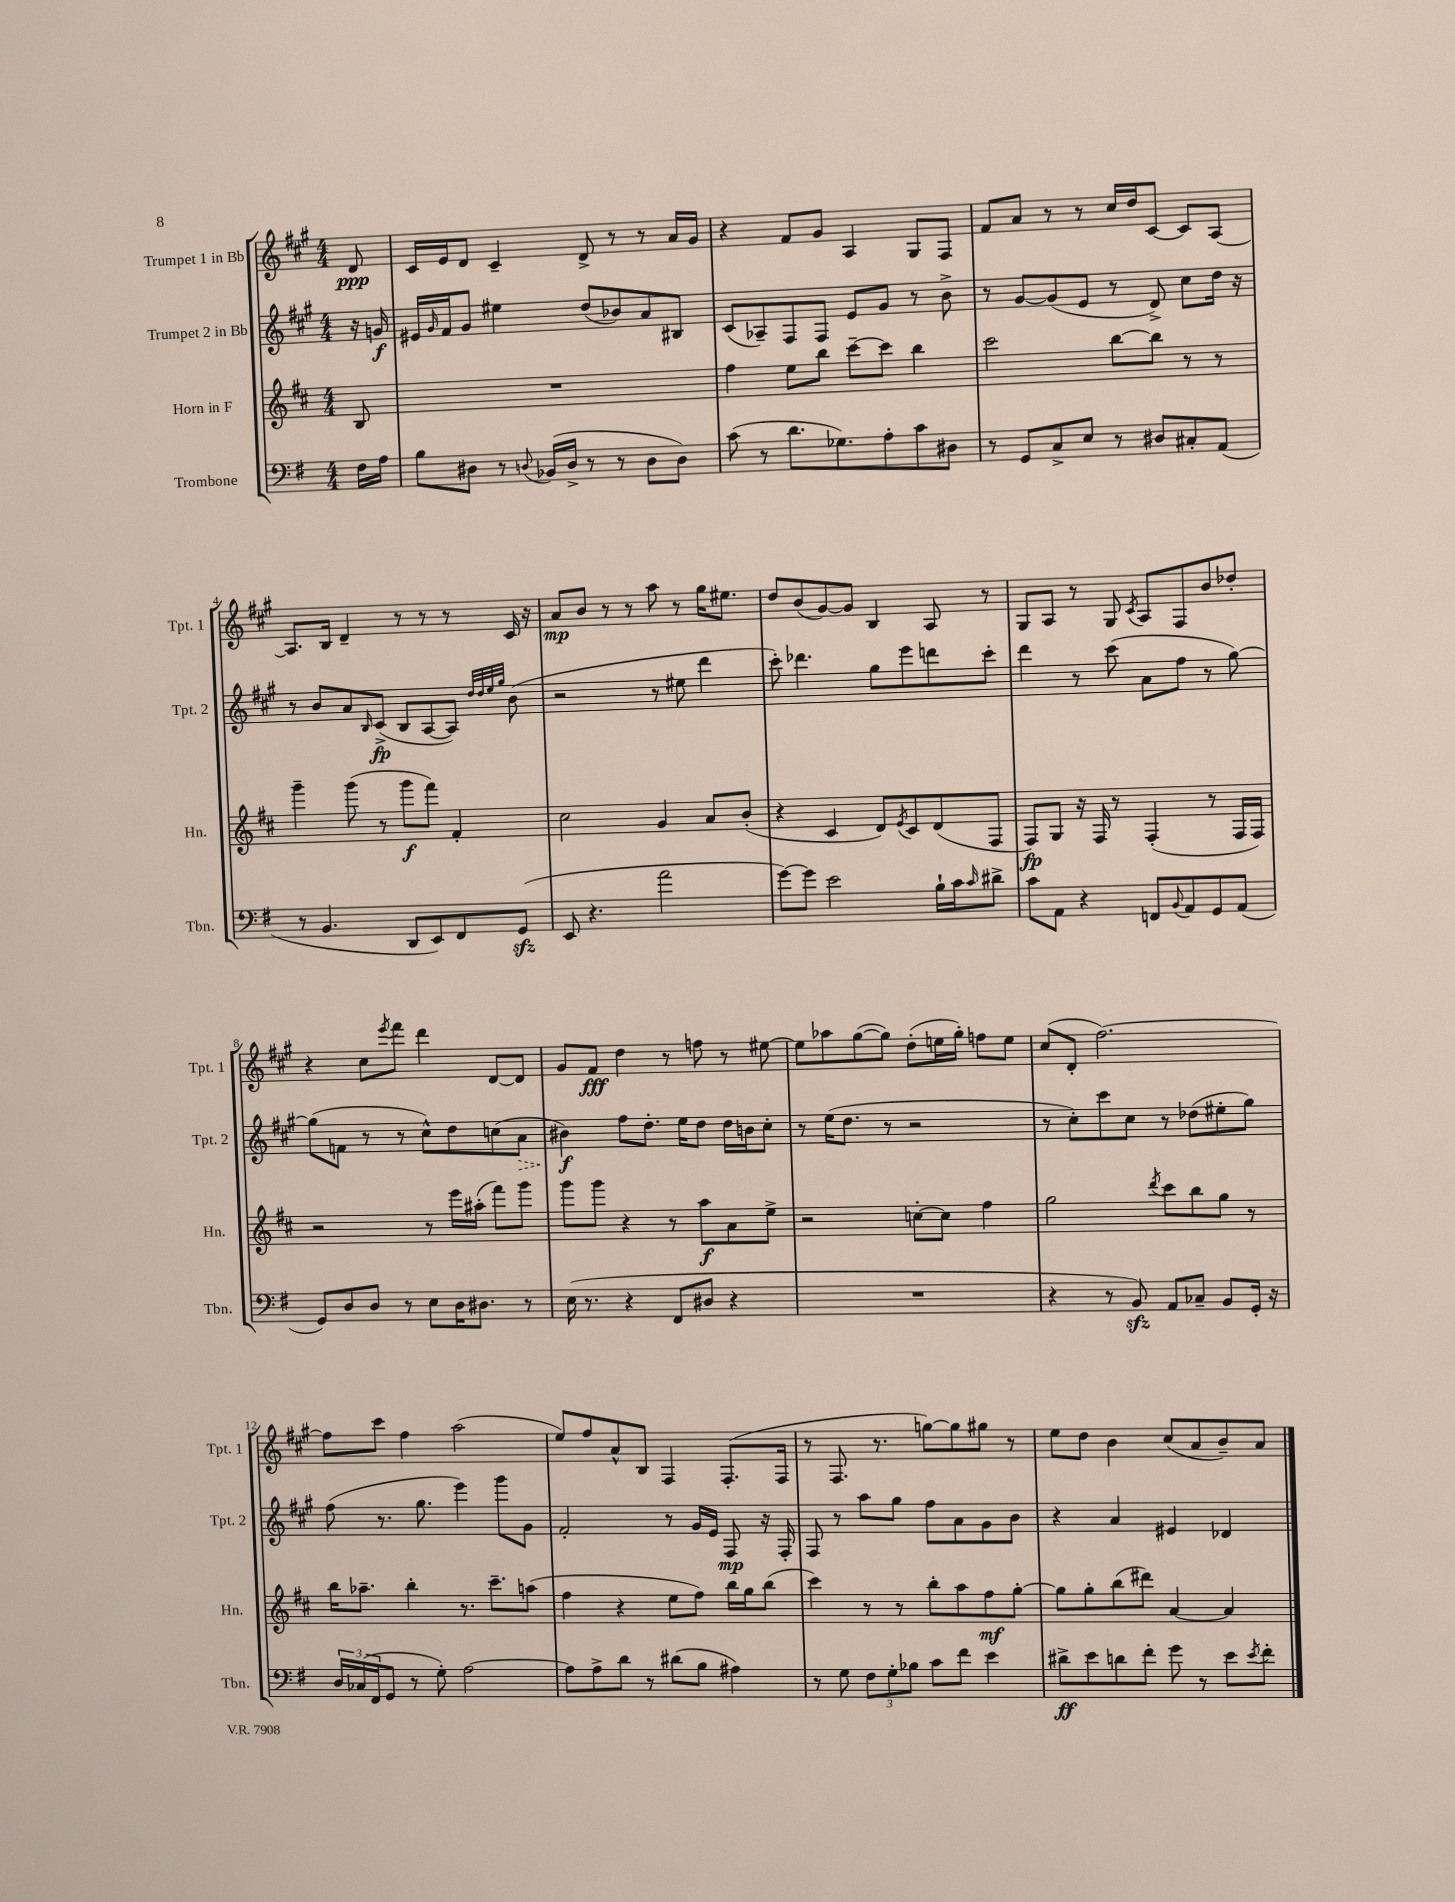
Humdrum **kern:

**kern	**dynam	**kern	**dynam	**kern	**dynam	**kern	**dynam
*part4	*part4	*part3	*part3	*part2	*part2	*part1	*part1
*staff4	*staff4	*staff3	*staff3	*staff2	*staff2	*staff1	*staff1
*I"Trombone	*	*I"Horn in F	*	*I"Trumpet 2 in Bb	*	*I"Trumpet 1 in Bb	*
*I'Tbn.	*	*I'Hn.	*	*I'Tpt. 2	*	*I'Tpt. 1	*
*clefF4	*	*clefG2	*	*clefG2	*	*clefG2	*
*k[f#]	*	*k[f#c#]	*	*k[f#c#g#]	*	*k[f#c#g#]	*
*M4/4	*	*M4/4	*	*M4/4	*	*M4/4	*
=	=	=	=	=	=	=	=
16F#\LL	.	8B/	.	16r	.	8d/	ppp
16A\JJ	.	.	.	16gn/	f	.	.
=1	=1	=1	=1	=1	=1	=1	=1
8B\L	.	1r	.	16e#X/LL	.	16c#/LL	.
.	.	.	.	16qqg#/	.	.	.
.	.	.	.	16f#/J	.	16e/J	.
8D#X\J	.	.	.	8g#/J	.	8d/J	.
8r	.	.	.	4ee#X\	.	4c#~/	.
8qqDn/	.	.	.	.	.	.	.
(16BB-X/LL	.	.	.	.	.	.	.
16D^/JJ	.	.	.	.	.	.	.
8r	.	.	.	(8dd/L	.	8d^/	.
8r	.	.	.	8b-X/)	.	8r	.
8D\L	.	.	.	8a/	.	8r	.
8D\J)	.	.	.	8B#X/J	.	16a/LL	.
.	.	.	.	.	.	16g#/JJ	.
=2	=2	=2	=2	=2	=2	=2	=2
(8c\	.	4ff#\	.	(8c#/L	.	4r	.
8r	.	.	.	8A-X~/)	.	.	.
8.d\L	.	8ee\L	.	8F#/	.	8f#/L	.
.	.	8bb\J	.	8F#/J	.	8g#/J	.
8.G-X\)	.	.	.	.	.	.	.
.	.	[8ccc#~\L	.	8e/L	.	4A/	.
8A'\	.	8ccc#\J]	.	8g#/J	.	.	.
8c\	.	4bb\	.	8r	.	8G#/L	.
8D#X\J	.	.	.	8b^\	.	8F#/J	.
=3	=3	=3	=3	=3	=3	=3	=3
8r	.	2ccc#\	.	8r	.	8f#/L	.
8GG/L	.	.	.	[8g#/L	.	8a/J	.
8C^/	.	.	.	(8g#/]	.	8r	.
8E/J	.	.	.	8e/J	.	8r	.
8r	.	[8bb\L	.	8r	.	16cc#/LL	.
.	.	.	.	.	.	16dd/J	.
8D#X/L	.	8bb\J]	.	8d^/)	.	[8c#/J	.
8C#X'/	.	8r	.	8cc#\L	.	8c#/L]	.
(8AA/J	.	8r	.	16dd\Jk	.	[8A/J	.
.	.	.	.	16r	.	.	.
!!LO:LB:g=z
=4	=4	=4	=4	=4	=4	=4	=4
8r	.	4ggg~\	.	8r	.	8.A/L]	.
4.BB/	.	.	.	8b/L	.	.	.
.	.	.	.	.	.	16B/Jk	.
.	.	(8ggg\	.	8a/	.	4d~/	.
.	.	.	.	16qqB/	.	.	.
.	.	8r	.	(8c#^/J	fp	.	.
8DD/L	.	8ggg\L	f	8B/L	.	8r	.
8EE/)	.	8fff#\J)	.	[8A/	.	8r	.
8FF#/	.	4f#'/	.	8A/J])	.	8r	.
.	.	.	.	32qqdd/LLL	.	.	.
.	.	.	.	32qqdd/	.	.	.
.	.	.	.	32qqee/	.	.	.
.	.	.	.	32qqgg#/JJJ	.	.	.
(8GGzz/J	.	.	.	(8b\	.	16c#/	.
.	.	.	.	.	.	16r	.
=5	=5	=5	=5	=5	=5	=5	=5
8EE/	.	2cc#\	.	2r	.	8a/L	mp
4.r	.	.	.	.	.	8b/J	.
.	.	.	.	.	.	8r	.
.	.	.	.	.	.	8r	.
2a\	.	4g/	.	8r	.	8aa\	.
.	.	.	.	8ee#X\	.	8r	.
.	.	8a/L	.	4ddd\	.	16gg#\KL	.
.	.	.	.	.	.	8.ee#X\J	.
.	.	(8b'/J	.	.	.	.	.
=6	=6	=6	=6	=6	=6	=6	=6
[8g\L)	.	4r	.	8ccc#'\)	.	8dd/L	.
8g\J]	.	.	.	4.ddd-X\	.	(8b/	.
2e\	.	4c#/	.	.	.	[8g#/)	.
.	.	.	.	.	.	8g#/J]	.
.	.	8d/L)	.	8gg#\L	.	4B/	.
.	.	8qe/	.	.	.	.	.
.	.	8c#/	.	8eee\	.	.	.
16B`\LL	.	(8d/	.	8dddn\	.	8A/	.
16c\J	.	.	.	.	.	.	.
16qqc/	.	.	.	.	.	.	.
8d#X^\J	.	8F#/J	.	8ccc#'\J	.	8r	.
=7	=7	=7	=7	=7	=7	=7	=7
8c\L	.	8F#/L)	fp	4ddd\	.	8G#/L	.
8AA\J	.	8G/J	.	.	.	8A/J	.
4r	.	16r	.	8r	.	8r	.
.	.	16F#/	.	.	.	.	.
.	.	8r	.	(8ccc#\	.	8G#/	.
.	.	.	.	.	.	8qc#/	.
8FFn/L	.	(4F#'/	.	8a\L	.	8A/L	.
8qqBB/	.	.	.	.	.	.	.
8AA/	.	.	.	8ff#\J	.	8F#/	.
8GG/	.	8r	.	8r	.	8b/	.
(8AA/J	.	16F#/LL	.	[8gg#\)	.	8dd-X'/J	.
.	.	16F#/JJ)	.	.	.	.	.
!!LO:LB:g=z
=8	=8	=8	=8	=8	=8	=8	=8
8GG/L)	.	2r	.	(8gg#\L]	.	4r	.
8D/	.	.	.	8fn\J	.	.	.
8D/J	.	.	.	8r	.	8cc#\L	.
.	.	.	.	.	.	8qeee/	.
8r	.	.	.	8r	.	8fff#\J	.
8E\L	.	8r	.	8cc#^^\L)	.	4ddd\	.
16D\K	.	16eee\LL	.	8dd\	.	.	.
8.D#X\J	.	(16aa#X'\JJ	.	.	.	.	.
.	.	8fff#\L)	.	(8ccn\	.	[8d/L	.
!	!	!	!	!	!LO:HP:b	!	!
8r	.	8ggg\J	.	8a\J	>	8d/J]	.
=9	=9	=9	=9	=9	=9	=9	=9
(16E\	.	8ggg\L	.	4b#X\)	f	8g#/L	.
8.r	.	.	.	.	.	.	.
.	.	8ggg\J	.	.	.	8f#/J	fff
4r	.	4r	.	8ff#\L	]	4dd\	.
.	.	.	.	8.dd'\J	.	.	.
8FF#/L	.	8r	.	.	.	8r	.
.	.	.	.	16ee\KL	.	.	.
8D#X/J	.	8aa\L	f	8dd\J	.	8ffn\	.
4r	.	8a\	.	16dd\LL	.	8r	.
.	.	.	.	16bn\J	.	.	.
.	.	8ee^\J	.	8cc#'\J	.	[8ee#X\	.
=10	=10	=10	=10	=10	=10	=10	=10
1r	.	2r	.	8r	.	8ee#\L]	.
.	.	.	.	(16ee\KL	.	8aa-X\	.
.	.	.	.	8.dd\J	.	.	.
.	.	.	.	.	.	([8gg#\	.
.	.	.	.	8r	.	8gg#\J])	.
.	.	[8ccn'\L	.	2r	.	(8dd'\L	.
.	.	8cc\J]	.	.	.	16een\L	.
.	.	.	.	.	.	16gg#'\JJ)	.
.	.	4ff#\	.	.	.	8ffn\L	.
.	.	.	.	.	.	8ee\J	.
=11	=11	=11	=11	=11	=11	=11	=11
4r	.	2gg\	.	8r	.	(8cc#/L	.
.	.	.	.	8cc#'\L)	.	8d'/J	.
8r	.	.	.	8ccc#\	.	[2.ff#\)	.
8BBzz/)	.	.	.	8cc#\J	.	.	.
.	.	8qddd/	.	.	.	.	.
8AA/L	.	8ccc#\L	.	8r	.	.	.
8C-X~/J	.	8bb\	.	(8dd-X\L	.	.	.
8BB/L	.	8gg\J	.	8ee#X'\	.	.	.
16GG'/Jk	.	8r	.	8gg#\J)	.	.	.
16r	.	.	.	.	.	.	.
!!LO:LB:g=z
=12	=12	=12	=12	=12	=12	=12	=12
24D/LL	.	16bb\KL	.	(8ff#\	.	8ff#\L]	.
(24C-X/	.	.	.	.	.	.	.
.	.	8.aa-X~\J	.	.	.	.	.
24FF#/J	.	.	.	.	.	.	.
8GG/J	.	.	.	8.r	.	8ccc#\J	.
8r	.	4bb'\	.	.	.	4ff#\	.
.	.	.	.	8.gg#\	.	.	.
8G'\)	.	.	.	.	.	.	.
[2A\	.	8.r	.	4eee\)	.	(2aa\	.
.	.	8.ccc#~\L	.	.	.	.	.
.	.	.	.	8ggg#\L	.	.	.
.	.	(8aan\J	.	8g#\J	.	.	.
=13	=13	=13	=13	=13	=13	=13	=13
8A\L]	.	4ff#\	.	2f#'/	.	8ee/L)	.
8A^\	.	.	.	.	.	8ff#/	.
8d\J	.	4r	.	.	.	8a^^/	.
8r	.	.	.	.	.	8B/J	.
(8d#X\L	.	8ee\L	.	8r	.	4F#/	.
8B\J	.	8ff#\J)	.	16g#/LL	.	.	.
.	.	.	.	16e/JJ	.	.	.
4A#X\)	.	16bb\LL	.	8F#/	mp	(8.F#'/L	.
.	.	16gg\J	.	.	.	.	.
.	.	(8bb\J	.	16r	.	.	.
.	.	.	.	16F#'/	.	16F#/Jk	.
=14	=14	=14	=14	=14	=14	=14	=14
8r	.	4ccc#\)	.	8F#/	.	8r	.
8G\	.	.	.	8r	.	8.F#/	.
12F#\L	.	8r	.	8aa\L	.	.	.
.	.	.	.	.	.	8.r	.
12G'\	.	.	.	.	.	.	.
.	.	8r	.	8gg#\J	.	.	.
12B-X\J	.	.	.	.	.	.	.
8c\L	.	8bb'\L	.	8ff#\L	.	[8ggn\L)	.
8f#\J	.	8aa\	.	8a\	.	8gg\]	.
4e\	.	8ff#\	mf	8g#\	.	8gg#X\J	.
.	.	[8gg'\J	.	8b\J	.	8r	.
=15	=15	=15	=15	=15	=15	=15	=15
8d#X^\L	ff	8gg\L]	.	4r	.	8ee\L	.
8e\	.	8gg'\	.	.	.	8dd\J	.
8dn\	.	(8bb\	.	4a/	.	4b\	.
8f#'\J	.	8ddd#X\J)	.	.	.	.	.
8g\	.	[4a/	.	4e#X/	.	(8cc#/L	.
8r	.	.	.	.	.	8a/	.
8e\L	.	4a/]	.	4d-X/	.	8b~/)	.
8qe/	.	.	.	.	.	.	.
8f#'\J	.	.	.	.	.	8a/J	.
==	==	==	==	==	==	==	==
*-	*-	*-	*-	*-	*-	*-	*-
